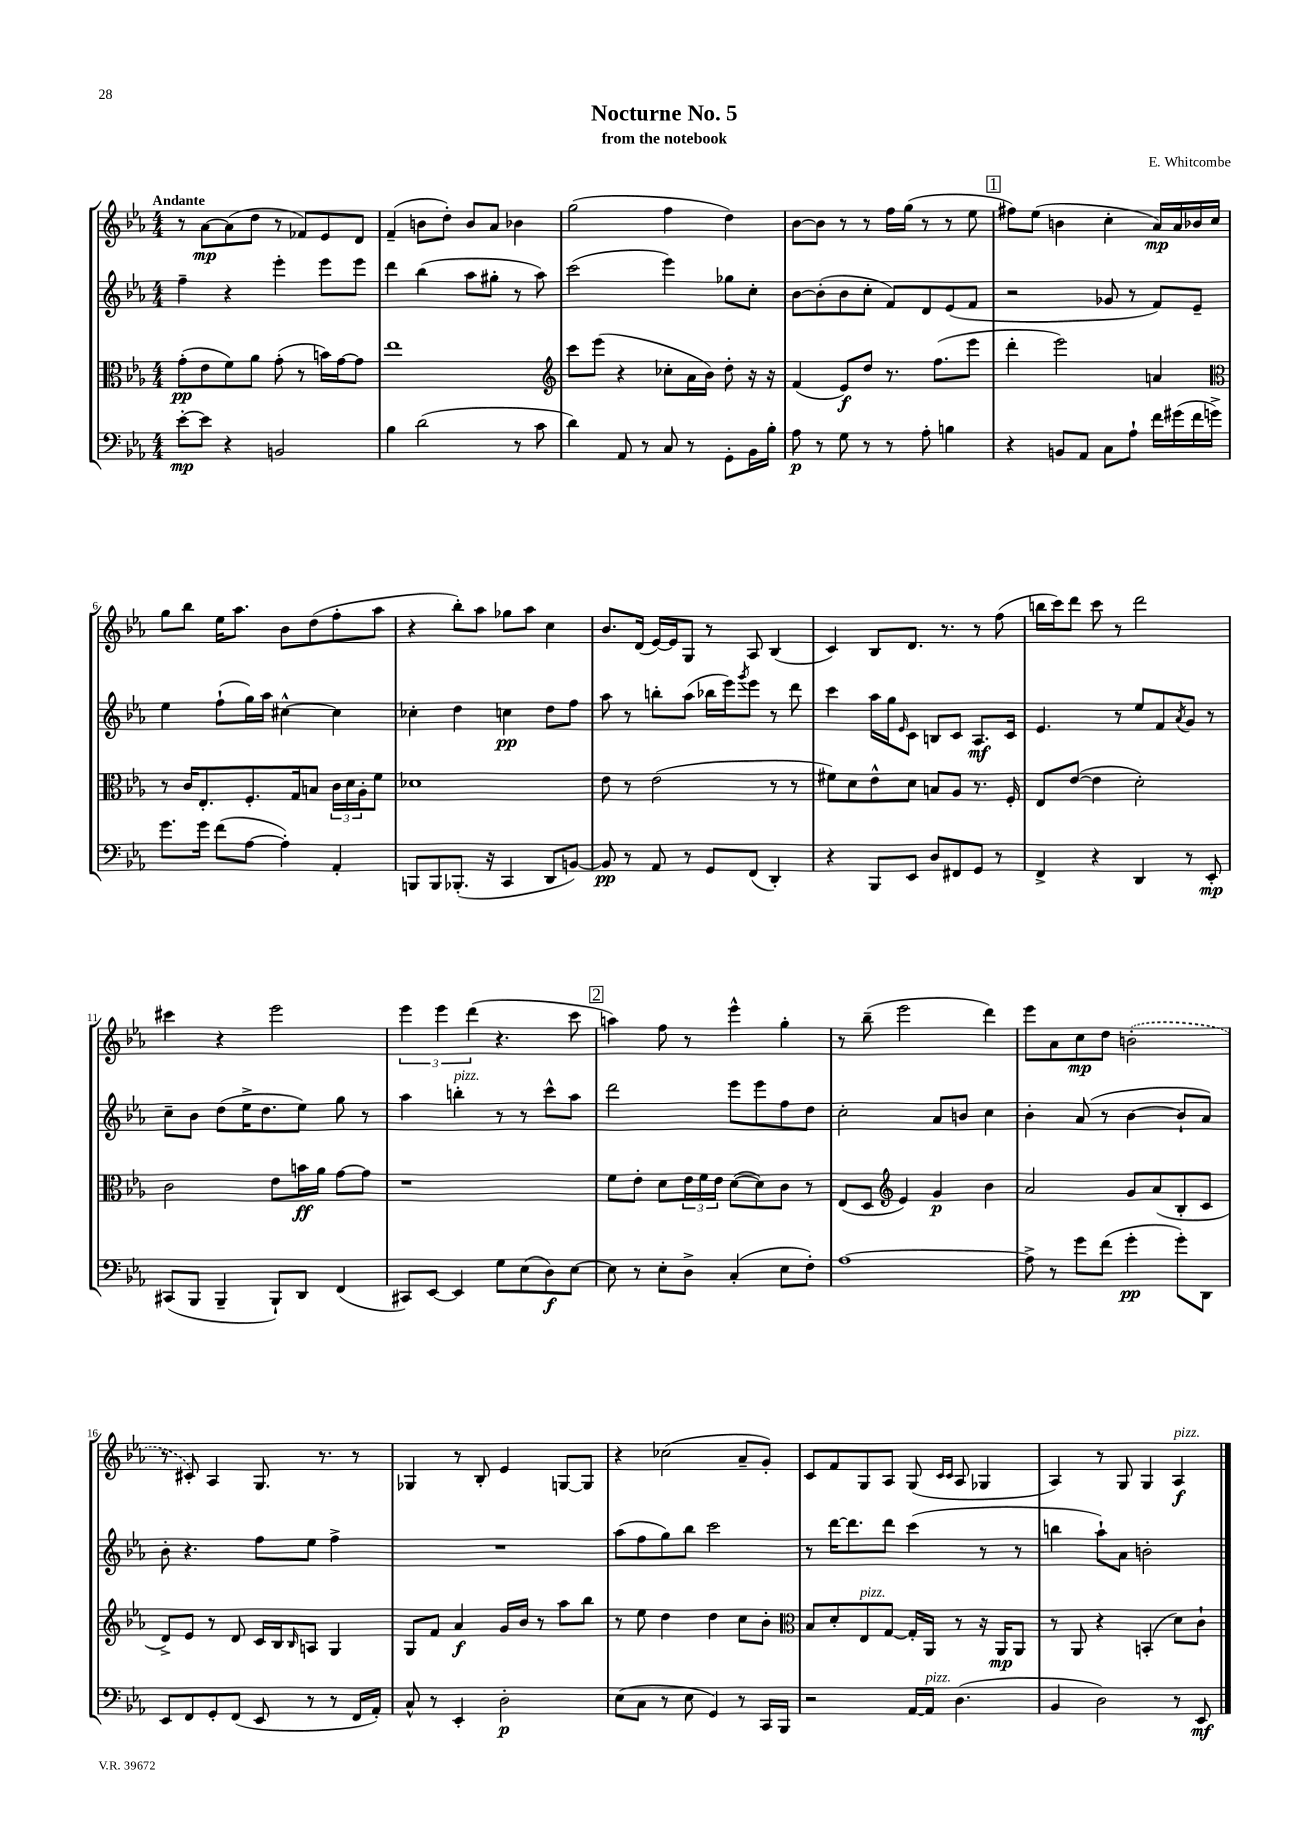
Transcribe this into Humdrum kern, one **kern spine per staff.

**kern	**kern	**kern	**kern
*staff4	*staff3	*staff2	*staff1
*clefF4	*clefC3	*clefG2	*clefG2
*k[b-e-a-]	*k[b-e-a-]	*k[b-e-a-]	*k[b-e-a-]
*M4/4	*M4/4	*M4/4	*M4/4
[8e-'	(8g'	4ff~	8r
8e-]	8e-	.	[8a-
4r	8f)	4r	(8a-]
.	8a-	.	8dd
2BB	(8g'	4eee-'	8r
.	8r	.	8f-)
.	16b)	8eee-	8e-
.	[16g	.	.
.	8g]	8eee-	8d
=	=	=	=
4B-	1ee-	4ddd	(4f~
(2d	.	(4bb-	8b
.	.	.	8dd')
.	.	8aa-	8b
.	.	8gg#'	8a-
8r	.	8r	4b-
8c	.	8aa-)	.
=	=	=	=
*	*clefG2	*	*
4d)	8ccc	(2ccc	(2gg
.	(8eee-	.	.
8AA-	4r	.	.
8r	.	.	.
8C	8cc-'	4eee-)	4ff
8r	16a-	.	.
.	16b-)	.	.
8GG'	8dd'	8gg-	4dd)
16BB-	16r	8cc'	.
16B-'	16r	.	.
=	=	=	=
8A-	(4f	[8b-	[8b-
8r	.	(8b-']	8b-]
8G	8e-)	8b-	8r
8r	8dd	8cc'	8r
8r	8.r	8f)	16ff
.	.	.	(16gg
8A-'	.	8d	8r
.	(8.ff	.	.
4B	.	(8e-	8r
.	8eee-	8f	8ee-
=	=	=	=
4r	4ddd'	2r	8ff#)
.	.	.	(8ee-
8BB	2eee-)	.	4b
8AA-	.	.	.
8C	.	8g-	4cc'
8A-`	.	8r	.
16f	4a	8f)	16a-)
(16g#	.	.	16a-
16f	.	8e-~	16b-
16g^)	.	.	16cc
=	=	=	=
*	*clefC3	*	*
8.g	8r	4ee-	8gg
.	16c	.	8bb-
16g	8.E-'	.	.
(8f	.	(8ff`	16ee-
.	.	.	8.aa-
[8A-	8.F'	16gg)	.
.	.	16aa-	.
4A-'])	.	[4cc#^^	8b-
.	16G	.	.
.	8B	.	(8dd
4AA-'	24c	4cc#]	8ff'
.	24d	.	.
.	24A-'	.	.
.	8f	.	8aa-
=	=	=	=
8BBB	1d-	4cc-'	4r
8BBB	.	.	.
(8.BBB-'	.	4dd	8bb-')
.	.	.	8aa-
16r	.	.	.
4CC	.	4cc	8gg-
.	.	.	8aa-
8DD	.	8dd	4cc
[8BB)	.	8ff	.
=	=	=	=
8BB]	8e-	8aa-	8.b-
8r	8r	8r	.
.	.	.	(16d
8AA-	(2e-	8bb'	[16e-)
.	.	.	16e-]
8r	.	(8aa-	8G
8GG	.	16bb-	8r
.	.	16eee-)	.
.	.	8qggg	.
(8FF	.	8eee-	8A-
4DD')	8r	8r	(4B-
.	8r	8ddd	.
=	=	=	=
4r	8f#)	4ccc	4c)
.	8d	.	.
8BBB-	8e-^^	16aa-	8B-
.	.	16gg	.
.	.	16qqe-	.
8EE-	8d	8c	8.d
8D	8B	8B	.
.	.	.	8.r
8FF#	8A-	8c	.
8GG	8.r	8.A-	8r
8r	.	.	(8ff
.	16F'	16c	.
=	=	=	=
4FF^	8E-	4.e-	16bb
.	.	.	16ccc)
.	([8e-	.	8ddd
4r	4e-]	.	8ccc
.	.	8r	8r
4DD	2d')	8ee-	2ddd
.	.	8f	.
.	.	8qa-	.
8r	.	8g	.
8EE-'	.	8r	.
=	=	=	=
(8CC#	2c	8cc~	4ccc#
8BBB-	.	8b-	.
4BBB-~	.	(8dd	4r
.	.	16ee-^	.
.	.	8.dd	.
8BBB-`)	8e-	.	2eee-
8DD	16b	8ee-)	.
.	16a-	.	.
(4FF	[8g	8gg	.
.	8g]	8r	.
=	=	=	=
8CC#)	1r	4aa-	6eee-
[8EE-	.	.	.
.	.	.	6eee-
4EE-]	.	4bb'	.
.	.	.	(6ddd
8G	.	8r	4.r
(8E-	.	8r	.
8D)	.	8ccc^^	.
[8E-	.	8aa-	8ccc
=	=	=	=
8E-]	8f	2ddd	4aa)
8r	8e-'	.	.
8E-'	8d	.	8ff
8D^	24e-	.	8r
.	24f	.	.
.	24e-	.	.
(4C'	([8d	8eee-	4eee-^^
.	8d])	8eee-	.
8E-	8c	8ff	4gg'
8F')	8r	8dd	.
=	=	=	=
[1A-	(8E-	2cc'	8r
.	8D	.	(8bb-~
*	*clefG2	*	*
.	4e-)	.	2eee-
.	4g	8a-	.
.	.	8b	.
.	4b-	4cc	4ddd)
=	=	=	=
8A-^]	2a-	4b-'	8eee-
8r	.	.	8a-
8g	.	(8a-	8cc
(8f	.	8r	8dd
4g'	8g	[4b-	(2b'
.	(8a-	.	.
8g')	8B-'	8b-`]	.
8DD	8c	8a-)	.
=	=	=	=
8EE-	8d^)	8b-'	8r
8FF	8e-	4.r	8c#')
8GG'	8r	.	4A-
(8FF	8d	.	.
8EE-	16c	8ff	8.G
.	16B-	.	.
.	16qqB-	.	.
8r	8A	8ee-	.
.	.	.	8.r
8r	4G	4ff^	.
16FF	.	.	8r
16AA-')	.	.	.
=	=	=	=
8C^^	8G	1r	4G-
8r	8f	.	.
4EE-'	4a-	.	8r
.	.	.	8B-'
2D'	16g	.	4e-
.	16b-	.	.
.	8r	.	.
.	8aa-	.	[8G
.	8bb-	.	8G]
=	=	=	=
(8E-	8r	(8aa-	4r
8C	8ee-	8ff	.
8r	4dd	8gg)	(2cc-
8E-	.	8bb-	.
4GG)	4dd	2ccc	.
8r	8cc	.	8a-~
16CC	8b-'	.	8g')
16BBB-	.	.	.
=	=	=	=
*	*clefC3	*	*
2r	8B-	8r	8c
.	8d'	[16ddd	8f
.	.	8.ddd]	.
.	8E-	.	8G
.	[8G	8ddd	8A-
[16AA-	16G']	(4ccc	(8G
16AA-]	16AA-	.	.
.	.	.	16qqc
.	.	.	16qqc
(4.D	8r	.	8A-
.	16r	8r	4G-
.	16AA-	.	.
.	8AA-	8r	.
=	=	=	=
4BB-	8r	4bb	4A-)
.	8AA-	.	.
2D)	4r	8aa-`)	8r
.	.	8a-	8G
.	(4BB'	2b'	4G
8r	8d)	.	4A-
8EE-	8c`	.	.
==	==	==	==
*-	*-	*-	*-
